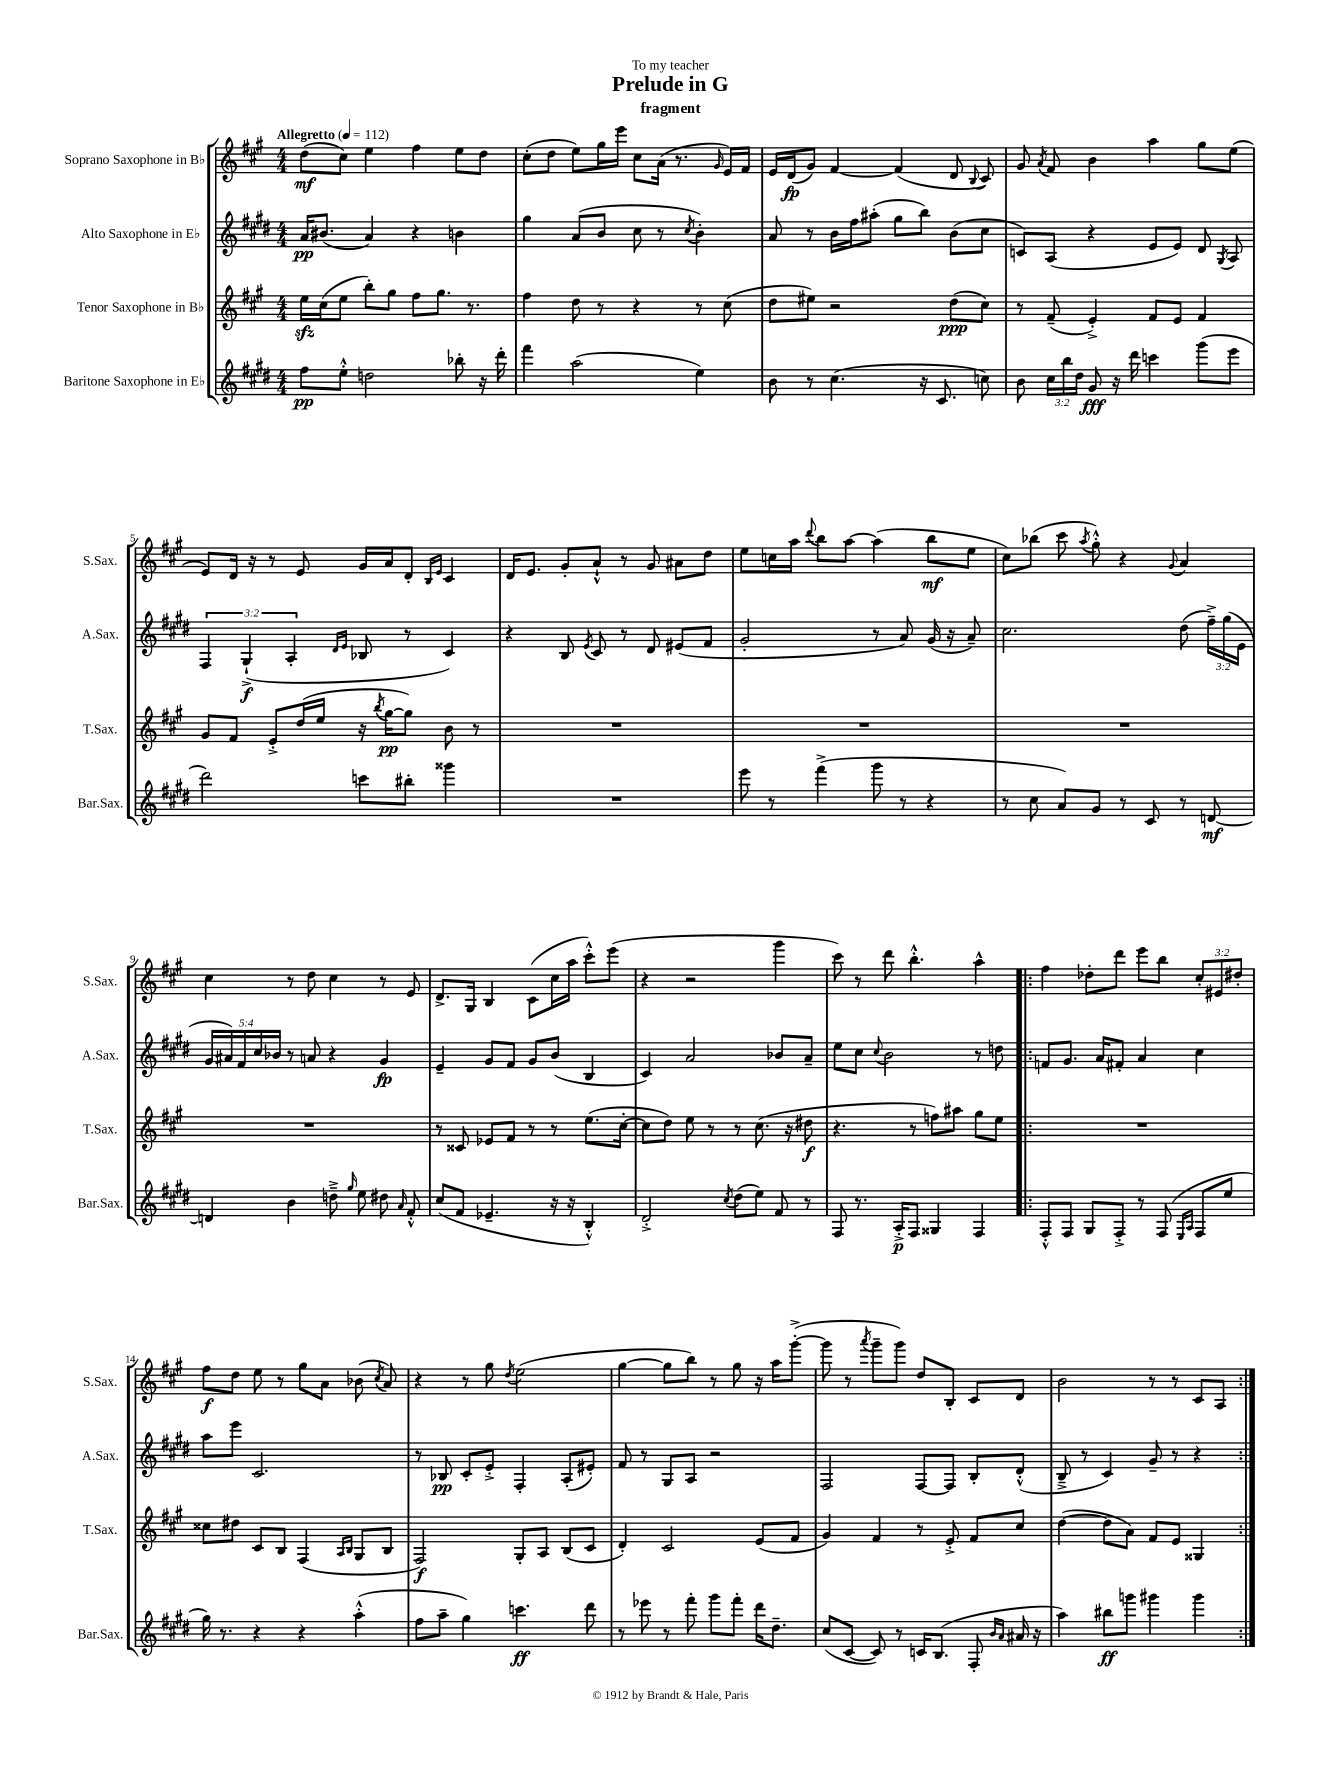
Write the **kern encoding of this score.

**kern	**dynam	**kern	**dynam	**kern	**dynam	**kern	**dynam
*part4	*part4	*part3	*part3	*part2	*part2	*part1	*part1
*staff4	*staff4	*staff3	*staff3	*staff2	*staff2	*staff1	*staff1
*I"Baritone Saxophone in E♭	*	*I"Tenor Saxophone in B♭	*	*I"Alto Saxophone in E♭	*	*I"Soprano Saxophone in B♭	*
*I'Bar.Sax.	*	*I'T.Sax.	*	*I'A.Sax.	*	*I'S.Sax.	*
*clefG2	*	*clefG2	*	*clefG2	*	*clefG2	*
*k[f#c#g#d#]	*	*k[f#c#g#]	*	*k[f#c#g#d#]	*	*k[f#c#g#]	*
*M4/4	*	*M4/4	*	*M4/4	*	*M4/4	*
*MM112	*	*MM112	*	*MM112	*	*MM112	*
=1	=1	=1	=1	=1	=1	=1	=1
!	!	!	!	!	!	!LO:TX:a:B:t=Allegretto	!
8ff#\L	pp	16eezz\LL	.	16a/KL	pp	(8dd\L	mf
.	.	(16cc#\J	.	(8.b#X/J	.	.	.
8ee'^^\J	.	8ee\J	.	.	.	8cc#\J)	.
2ddn\	.	8bb'\L)	.	4a/)	.	4ee\	.
.	.	8gg#\J	.	.	.	.	.
.	.	8ff#\L	.	4r	.	4ff#\	.
.	.	8.gg#\J	.	.	.	.	.
8bb-X'\	.	.	.	4bn\	.	8ee\L	.
.	.	8.r	.	.	.	.	.
16r	.	.	.	.	.	8dd\J	.
16ddd#'\	.	.	.	.	.	.	.
=2	=2	=2	=2	=2	=2	=2	=2
4fff#\	.	4ff#\	.	4gg#\	.	(8cc#'\L	.
.	.	.	.	.	.	8dd\J	.
(2aa\	.	8dd\	.	(8a/L	.	8ee\L)	.
.	.	8r	.	8b/J	.	16gg#\L	.
.	.	.	.	.	.	16eee\JJ	.
.	.	4r	.	8cc#\	.	8cc#\L	.
.	.	.	.	8r	.	(16a\Jk	.
.	.	.	.	.	.	8.r	.
.	.	.	.	8qcc#/	.	.	.
4ee\)	.	8r	.	4b'\)	.	.	.
.	.	.	.	.	.	16qqg#/	.
.	.	(8cc#\	.	.	.	16e/LL)	.
.	.	.	.	.	.	16f#/JJ	.
=3	=3	=3	=3	=3	=3	=3	=3
8b\	.	8dd\L	.	8a/	.	16e/LL	.
.	.	.	.	.	.	(16d/J	fp
8r	.	8ee#X\J)	.	8r	.	8g#/J)	.
(4.cc#\	.	2r	.	16b\LL	.	[4f#/	.
.	.	.	.	16ff#\J	.	.	.
.	.	.	.	(8aa#X'\J	.	.	.
.	.	.	.	8gg#\L	.	(4f#/]	.
16r	.	.	.	8bb\J)	.	.	.
8.c#/	.	.	.	.	.	.	.
.	.	(8dd\L	ppp	(8b\L	.	8d/	.
.	.	.	.	.	.	8qqB/	.
8ccn\)	.	8cc#\J)	.	8cc#\J	.	8c#/)	.
=4	=4	=4	=4	=4	=4	=4	=4
8b\	.	8r	.	8cn/L)	.	8g#/	.
.	.	.	.	.	.	8qa/	.
24cc#\LL	.	(8f#~/	.	(8A/J	.	8f#/	.
24bb\	.	.	.	.	.	.	.
24dd#\JJ	.	.	.	.	.	.	.
8g#/	fff	4e'^/)	.	4r	.	4b\	.
16r	.	.	.	.	.	.	.
16ddd#\	.	.	.	.	.	.	.
4cccn\	.	8f#/L	.	8e/L	.	4aa\	.
.	.	8e/J	.	8e/J)	.	.	.
(8ggg#\L	.	4f#/	.	8d#/	.	8gg#\L	.
.	.	.	.	8qG#/	.	.	.
8eee\J	.	.	.	8A/	.	(8ee\J	.
!!LO:LB:g=z
=5	=5	=5	=5	=5	=5	=5	=5
2ddd#\)	.	8g#/L	.	6F#/	.	8e/L)	.
.	.	8f#/J	.	.	.	16d/Jk	.
.	.	.	.	(6G#`^/	f	.	.
.	.	.	.	.	.	16r	.
.	.	8e'^/L	.	.	.	8r	.
.	.	.	.	6A'/	.	.	.
.	.	(16dd/L	.	.	.	8e/	.
.	.	16ee/JJ	.	.	.	.	.
.	.	.	.	16qqd#/LL	.	.	.
.	.	.	.	16qqe/JJ	.	.	.
8cccn\L	.	16r	.	8B-X/	.	16g#/LL	.
.	.	8qbb/	.	.	.	.	.
.	.	[16gg#\KL	pp	.	.	16a/J	.
8bb#X'\J	.	8gg#\J])	.	8r	.	8d'/J	.
.	.	.	.	.	.	16qqB/LL	.
.	.	.	.	.	.	16qqe/JJ	.
4ggg##X\	.	8b\	.	4c#/)	.	4c#/	.
.	.	8r	.	.	.	.	.
=6	=6	=6	=6	=6	=6	=6	=6
1r	.	1r	.	4r	.	16d/KL	.
.	.	.	.	.	.	8.e/J	.
.	.	.	.	8B/	.	8g#'/L	.
.	.	.	.	8qe/	.	.	.
.	.	.	.	8c#/	.	8a`^^/J	.
.	.	.	.	8r	.	8r	.
.	.	.	.	8d#/	.	8g#/	.
.	.	.	.	(8e#X/L	.	8a#X\L	.
.	.	.	.	8f#/J	.	8dd\J	.
=7	=7	=7	=7	=7	=7	=7	=7
8eee\	.	1r	.	2g#'/	.	8ee\L	.
8r	.	.	.	.	.	16ccn\L	.
.	.	.	.	.	.	16aa\JJ	.
.	.	.	.	.	.	8qqddd/	.
(4fff#^\	.	.	.	.	.	8bb\L	.
.	.	.	.	.	.	[8aa\J	.
8ggg#\	.	.	.	8r	.	(4aa\]	.
8r	.	.	.	8a/)	.	.	.
4r	.	.	.	(16g#/	.	8bb\L	mf
.	.	.	.	16r	.	.	.
.	.	.	.	8a~/)	.	8ee\J	.
=8	=8	=8	=8	=8	=8	=8	=8
8r	.	1r	.	2.cc#\	.	8cc#\L)	.
8cc#\	.	.	.	.	.	(8bb-X\J	.
8a/L)	.	.	.	.	.	8ccc#\	.
.	.	.	.	.	.	8qaa/	.
8g#/J	.	.	.	.	.	8gg#'^^\)	.
8r	.	.	.	.	.	4r	.
8c#/	.	.	.	.	.	.	.
.	.	.	.	.	.	8qqg#/	.
8r	.	.	.	(8dd#\	.	4a/	.
[8dn/	mf	.	.	24ff#~^\LL)	.	.	.
.	.	.	.	(24gg#\	.	.	.
.	.	.	.	24e\JJ	.	.	.
!!LO:LB:g=z
=9	=9	=9	=9	=9	=9	=9	=9
4dn/]	.	1r	.	20g#/LL	.	4cc#\	.
.	.	.	.	20a#X/)	.	.	.
.	.	.	.	20f#/	.	.	.
.	.	.	.	20cc#/	.	.	.
.	.	.	.	20b-X/JJ	.	.	.
4b\	.	.	.	8r	.	8r	.
.	.	.	.	8an/	.	8dd\	.
8ddn~^\	.	.	.	4r	.	4cc#\	.
16qqgg#/	.	.	.	.	.	.	.
8ee\	.	.	.	.	.	.	.
8dd#X\	.	.	.	4g#/	fp	8r	.
16qqa/	.	.	.	.	.	.	.
8f#'^^/	.	.	.	.	.	8e/	.
=10	=10	=10	=10	=10	=10	=10	=10
(8cc#/L	.	8r	.	4e~/	.	8.d^/L	.
8f#/J	.	8c##X/	.	.	.	.	.
.	.	.	.	.	.	16G#/Jk	.
4.e-X~/	.	8e-X/L	.	8g#/L	.	4B/	.
.	.	8f#/J	.	8f#/J	.	.	.
.	.	8r	.	8g#/L	.	(8c#\L	.
16r	.	8r	.	(8b/J	.	16cc#\L	.
16r	.	.	.	.	.	16aa\JJ	.
4B'^^/)	.	(8.ee\L	.	4B/	.	8ccc#'^^\L)	.
.	.	.	.	.	.	(8eee\J	.
.	.	[16cc#'\Jk	.	.	.	.	.
=11	=11	=11	=11	=11	=11	=11	=11
2d#'^/	.	8cc#\L]	.	4c#/)	.	4r	.
.	.	8dd\J)	.	.	.	.	.
.	.	8ee\	.	2a/	.	2r	.
.	.	8r	.	.	.	.	.
8qcc#/	.	.	.	.	.	.	.
(8dd#\L	.	8r	.	.	.	.	.
8ee\J)	.	(8.cc#\	.	.	.	.	.
8f#/	.	.	.	8b-X/L	.	4ggg#\	.
.	.	16r	.	.	.	.	.
8r	.	8dd#X\	f	8a~/J	.	.	.
=12	=12	=12	=12	=12	=12	=12	=12
8F#/	.	4.r	.	8ee\L	.	8ccc#\)	.
8.r	.	.	.	8cc#\J	.	8r	.
.	.	.	.	8qqcc#/	.	.	.
.	.	.	.	2b\	.	8ddd\	.
16A'^/KL	p	.	.	.	.	.	.
8F#/J	.	8r	.	.	.	4.bb'^^\	.
4G##X/	.	8ffn\L)	.	.	.	.	.
.	.	8aa#X\J	.	.	.	.	.
4F#/	.	8gg#\L	.	8r	.	4aa^^\	.
.	.	8ee\J	.	8ddn\	.	.	.
=13!|:	=13!|:	=13!|:	=13!|:	=13!|:	=13!|:	=13!|:	=13!|:
8F#'^^/L	.	1r	.	8fn/L	.	4ff#\	.
8F#/J	.	.	.	8.g#/J	.	.	.
8G#/L	.	.	.	.	.	8dd-X'\L	.
.	.	.	.	16a/KL	.	.	.
8F#'^/J	.	.	.	8f#X'/J	.	8ddd\J	.
8r	.	.	.	4a/	.	8eee\L	.
(8F#/	.	.	.	.	.	8bb\J	.
16qqE/LL	.	.	.	.	.	.	.
16qqA/JJ	.	.	.	.	.	.	.
8F#/L	.	.	.	4cc#\	.	12cc#'/L	.
.	.	.	.	.	.	12e#X/	.
8ee/J	.	.	.	.	.	.	.
.	.	.	.	.	.	12dd#X'/J	.
!!LO:LB:g=z
=14	=14	=14	=14	=14	=14	=14	=14
16gg#\)	.	8cc##X\L	.	8aa\L	.	8ff#\L	f
8.r	.	.	.	.	.	.	.
.	.	8dd#X\J	.	8eee\J	.	8dd\J	.
4r	.	8c#/L	.	2.c#/	.	8ee\	.
.	.	8B/J	.	.	.	8r	.
4r	.	(4F#/	.	.	.	8gg#\L	.
.	.	.	.	.	.	8a\J	.
.	.	16qqA/LL	.	.	.	.	.
.	.	16qqB/JJ	.	.	.	.	.
(4aa'^^\	.	8G#/L	.	.	.	(8b-X\	.
.	.	.	.	.	.	8qcc#/	.
.	.	8B/J	.	.	.	8a/)	.
=15	=15	=15	=15	=15	=15	=15	=15
8ff#\L	.	2F#/)	f	8r	.	4r	.
8aa~\J	.	.	.	8B-X/	pp	.	.
4gg#\)	.	.	.	8c#'/L	.	8r	.
.	.	.	.	8e'^/J	.	8gg#\	.
.	.	.	.	.	.	8qdd/	.
4.cccn\	ff	8G#'/L	.	4F#'/	.	(2ee\	.
.	.	8A/J	.	.	.	.	.
.	.	(8B/L	.	(8A'/L	.	.	.
8ddd#\	.	8c#/J	.	8e#X'/J)	.	.	.
=16	=16	=16	=16	=16	=16	=16	=16
8r	.	4d'/)	.	8f#/	.	[4gg#\	.
8eee-X\	.	.	.	8r	.	.	.
8r	.	2c#/	.	8G#/L	.	8gg#\L]	.
8fff#'\	.	.	.	8A/J	.	8bb\J)	.
8ggg#\L	.	.	.	2r	.	8r	.
8fff#'\J	.	.	.	.	.	8gg#\	.
16ddd#\KL	.	(8e/L	.	.	.	16r	.
8.dd#~\J	.	.	.	.	.	16aa\KL	.
.	.	8f#/J	.	.	.	([8ggg#'^\J	.
=17	=17	=17	=17	=17	=17	=17	=17
(8cc#/L	.	4g#/)	.	2F#/	.	8ggg#\]	.
[8c#/J	.	.	.	.	.	8r	.
.	.	.	.	.	.	8qaaa/	.
8c#/])	.	4f#/	.	.	.	8ggg#~\L	.
8r	.	.	.	.	.	8ggg#\J)	.
16cn/KL	.	8r	.	[8F#/L	.	8dd/L	.
(8.B/J	.	.	.	.	.	.	.
.	.	8e'^/	.	8F#/J]	.	8B'/J	.
8F#'/	.	8f#/L	.	8B'/L	.	8c#/L	.
16qqb/LL	.	.	.	.	.	.	.
16qqa/JJ	.	.	.	.	.	.	.
16a#X/	.	8cc#/J	.	(8d#'^^/J	.	8d/J	.
16r	.	.	.	.	.	.	.
=18	=18	=18	=18	=18	=18	=18	=18
4aa\)	.	([4dd\	.	8B~^/	.	2b\	.
.	.	.	.	8r	.	.	.
8bb#X\L	ff	8dd\L]	.	4c#/)	.	.	.
8gggn\J	.	8a\J)	.	.	.	.	.
4ggg#X\	.	8f#/L	.	8g#~/	.	8r	.
.	.	8e/J	.	8r	.	8r	.
4ggg#\	.	4G##X/	.	4r	.	8c#/L	.
.	.	.	.	.	.	8A/J	.
=:|!	=:|!	=:|!	=:|!	=:|!	=:|!	=:|!	=:|!
*-	*-	*-	*-	*-	*-	*-	*-
